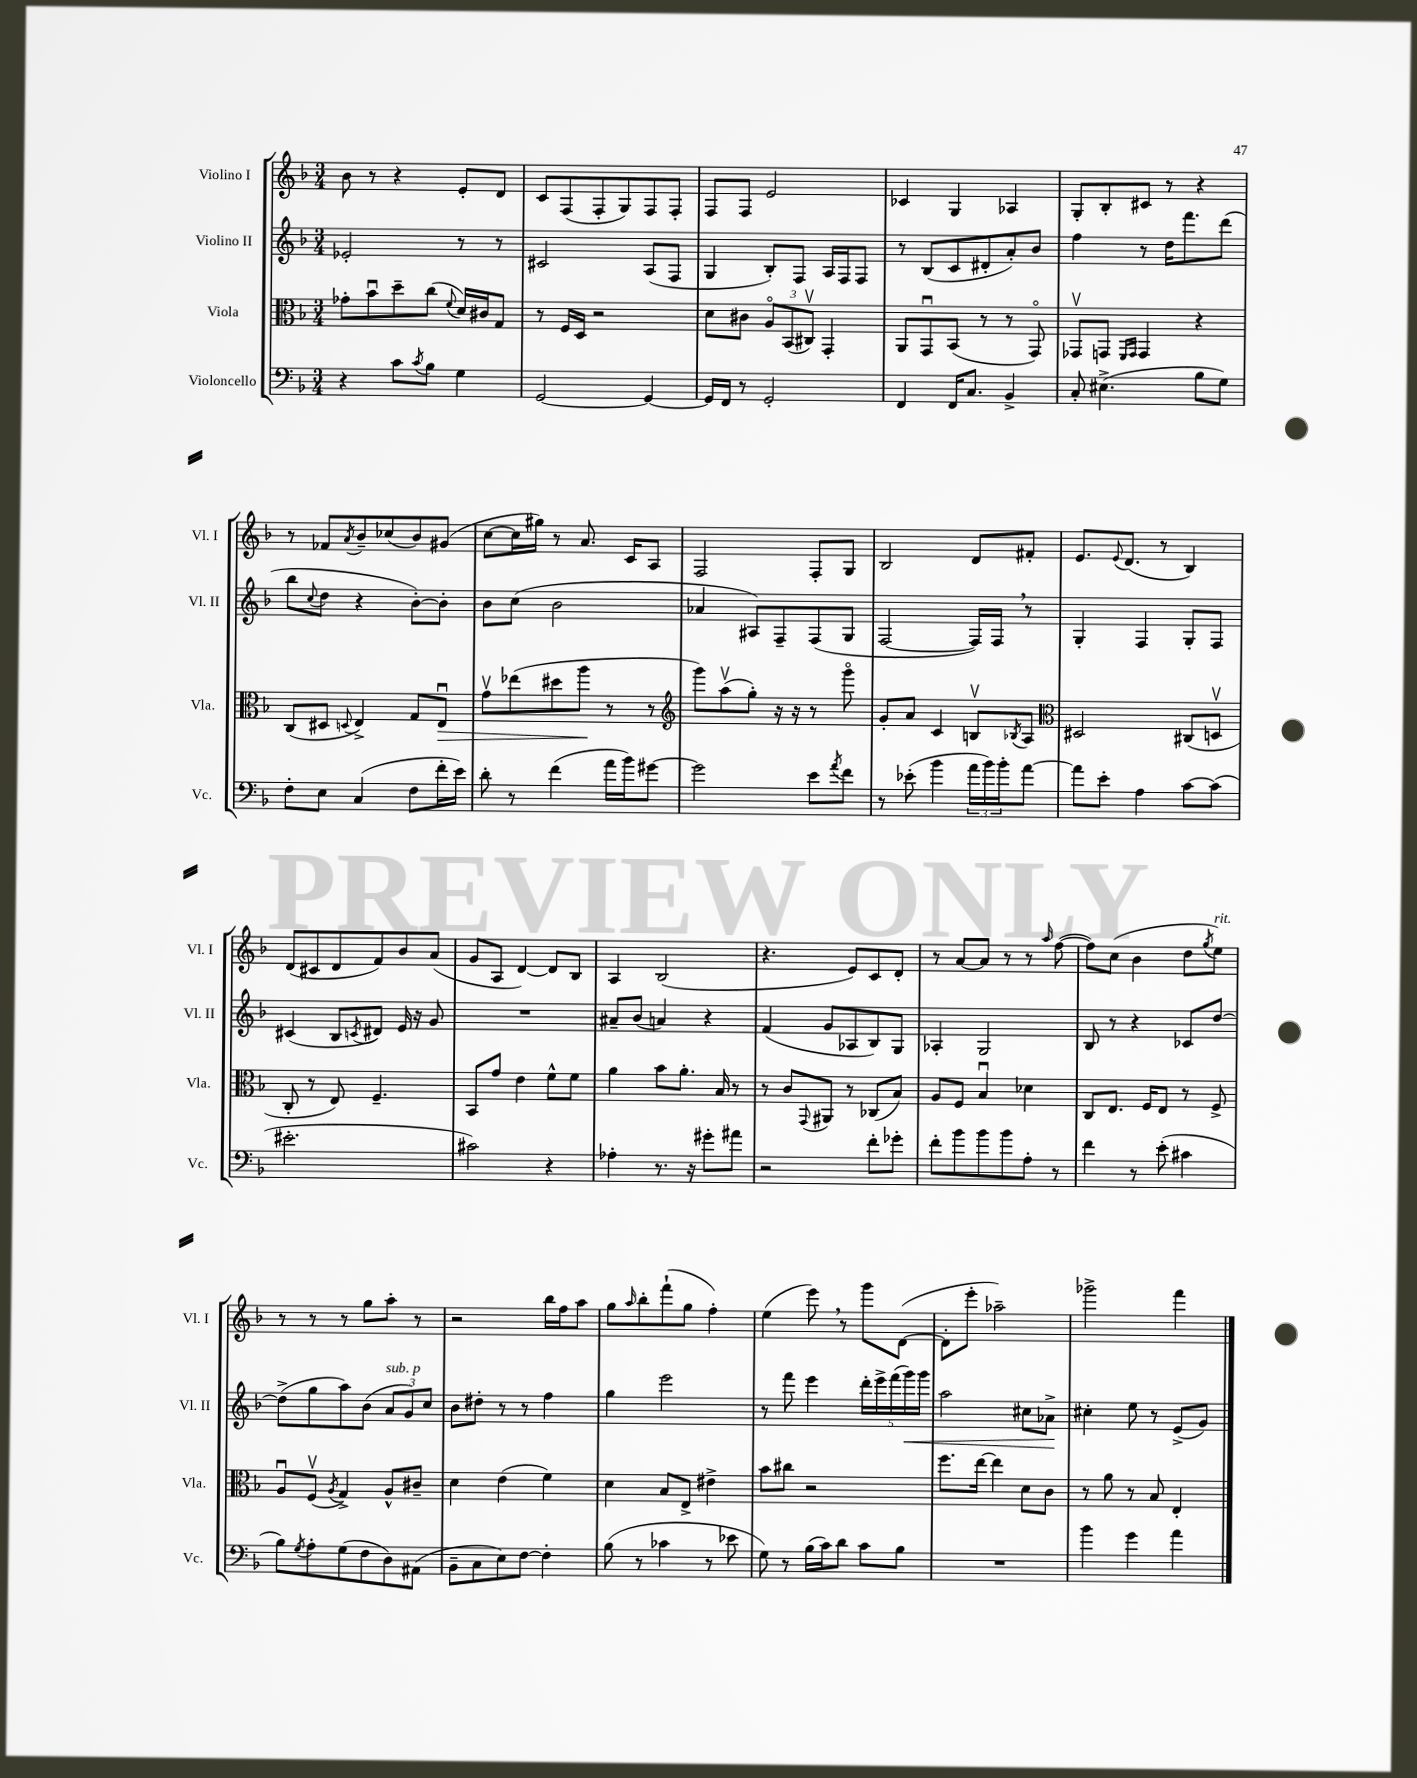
<<
\new StaffGroup <<
\new Staff = "s0" \with { instrumentName = "Violino I" shortInstrumentName = "Vl. I" } {
    \clef treble \key f \major \numericTimeSignature \time 3/4
    bes'8 r8 r4 e'8-. d'8 |
    c'8 f8( f8-. g8) f8 f8-. |
    f8 f8 e'2 |
    ces'4 g4 aes4 |
    g8-. bes8-. cis'8 r8 r4 |
    r8 fes'8 \acciaccatura { a'8 } bes'8-- ces''8( bes'8) gis'8( |
    c''8~ c''16 gis''16) r8 a'8. c'16 a8 |
    f2 f8-. g8 |
    bes2 d'8 fis'8-. |
    e'8. \appoggiatura { e'8 } d'8.( r8 bes4) |
    d'8( cis'8 d'8 f'8) bes'8 a'8( |
    g'8 a8 d'4~) d'8 bes8 |
    a4 bes2( |
    r4. e'8) c'8 d'8-. |
    r8 a'8~ a'8 r8 r8 \grace { a''16 } f''8~( |
    f''8) c''8( bes'4 d''8 \acciaccatura { g''8 } e''8^\markup { \italic "rit." }) |
    r8 r8 r8 g''8 a''8-. r8 |
    r2 bes''16 f''16 a''8 |
    g''8 \grace { a''16 } bes''8-. f'''8-!( g''8 f''4-.) |
    e''4( e'''8) \breathe r8 g'''8 d'8~( |
    d'8-. e'''8-. aes''2--) |
    ges'''2-> f'''4 \bar "|." |
}
\new Staff = "s1" \with { instrumentName = "Violino II" shortInstrumentName = "Vl. II" } {
    \clef treble \key f \major \numericTimeSignature \time 3/4
    ees'2-. r8 r8 |
    cis'2 a8( f8 |
    g4 bes8-.) f8 a16 f16 f8 |
    r8 bes8( c'8 dis'8-. a'8-.) bes'8 |
    f''4 r8 d''16 f'''8. d'''8( |
    bes''8 \appoggiatura { c''8 } d''8 r4 bes'8~-.) bes'8-. |
    bes'8 c''8( bes'2 |
    aes'4 ais8) f8-- f8( g8 |
    f2~ f16) f16 \breathe r8 |
    g4-. f4 g8-. f8 |
    cis'4( bes8 \acciaccatura { c'8 } dis'8) e'16 r16 g'8 |
    R2. |
    ais'8-- bes'8( a'4) r4 |
    f'4( g'8 aes8 bes8) g8 |
    aes4-. g2 |
    bes8 r8 r4 ces'8 d''8~ |
    d''8->( g''8 a''8) bes'8( \tuplet 3/2 { a'8^\markup { \italic "sub. p" } g'8) c''8 } |
    bes'8 dis''8-. r8 r8 f''4 |
    g''4 e'''2 |
    r8 f'''8 e'''4 \tuplet 5/4 { d'''16-. e'''16-> f'''16( g'''16\<) g'''16 } |
    a''2 cis''8 aes'8->\! |
    cis''4-. e''8 r8 e'8->( g'8) \bar "|." |
}
\new Staff = "s2" \with { instrumentName = "Viola" shortInstrumentName = "Vla." } {
    \clef alto \key f \major \numericTimeSignature \time 3/4
    ges'8-. bes'8\downbow d''8-- c''8( \appoggiatura { f'8 } d'16) cis'16 g8 |
    r8 f16 d16 r2 |
    d'8 cis'8 \tuplet 3/2 { a8\flageolet bes,8( cis8\upbow) } g,4-. |
    a,8 g,8\downbow bes,8( r8 r8 g,8\flageolet) |
    ges,8\upbow g,8 \grace { f,16 g,16 } g,4 r4 |
    c8( dis8 \appoggiatura { d8 } e4->) g8 e8\downbow\> |
    g'8\upbow ees''8( dis''8 a''8\! r8 r8 |
    \clef treble g'''8) a''8\upbow( g''8-.) r16 r16 r8 g'''8\flageolet |
    g'8-. a'8 c'4 b8\upbow \acciaccatura { bes8 } a8 |
    \clef alto dis2 cis8( d8\upbow |
    c8-. r8 e8) f4.-- |
    bes,8 g'8 e'4 f'8-^ f'8 |
    a'4 bes'8 a'8.-. bes16 r8 |
    r8 c'8 \appoggiatura { g,8 } ais,8 r8 ces8( bes8) |
    a8 f8 bes4\downbow des'4 |
    c8 e8. f16 e8 r8 f8-> |
    a8\downbow f8\upbow( \acciaccatura { a8 } g4->) a8-^ cis'8-- |
    d'4 e'4( f'4) |
    d'4 bes8 e8-> eis'4-> |
    bes'8 cis''8 r2 |
    f''8. e''16~ e''4 d'8 c'8 |
    r8 a'8 r8 bes8 e4-. \bar "|." |
}
\new Staff = "s3" \with { instrumentName = "Violoncello" shortInstrumentName = "Vc." } {
    \clef bass \key f \major \numericTimeSignature \time 3/4
    r4 c'8 \acciaccatura { c'8 } bes8 g4 |
    g,2~ g,4~ |
    g,16 f,16 r8 g,2-. |
    f,4 f,16 c8. bes,4-> |
    c8-. eis4.->( bes8 g8) |
    f8-. e8 c4( f8 f'16-. e'16) |
    d'8-. r8 f'4( a'16 bes'16) gis'8~ |
    gis'2 e'8 \acciaccatura { a'8 } f'8 |
    r8 ees'8-.( bes'4 \tuplet 3/2 { a'16 bes'16) bes'16-. } a'8~ |
    a'8 e'8-. a4 c'8~ c'8( |
    eis'2.-. |
    cis'2) r4 |
    aes4-. r8. r16 gis'8-. ais'8 |
    r2 f'8-. ges'8-. |
    f'8-. bes'8 bes'8 bes'8 a8-. r8 |
    f'4 r8 e'8-.( cis'4 |
    bes8) \acciaccatura { g8 } a8-. g8( f8 d8) ais,8( |
    bes,8-- c8 e8) f8~ f4-. |
    bes8( r8 ces'4 r8 ees'8 |
    g8) r8 bes16( c'16) d'8 c'8 bes8 |
    R2. |
    bes'4 g'4 a'4 \bar "|." |
}
>>
>>
\layout { \context { \Score \remove "Bar_number_engraver" } }
